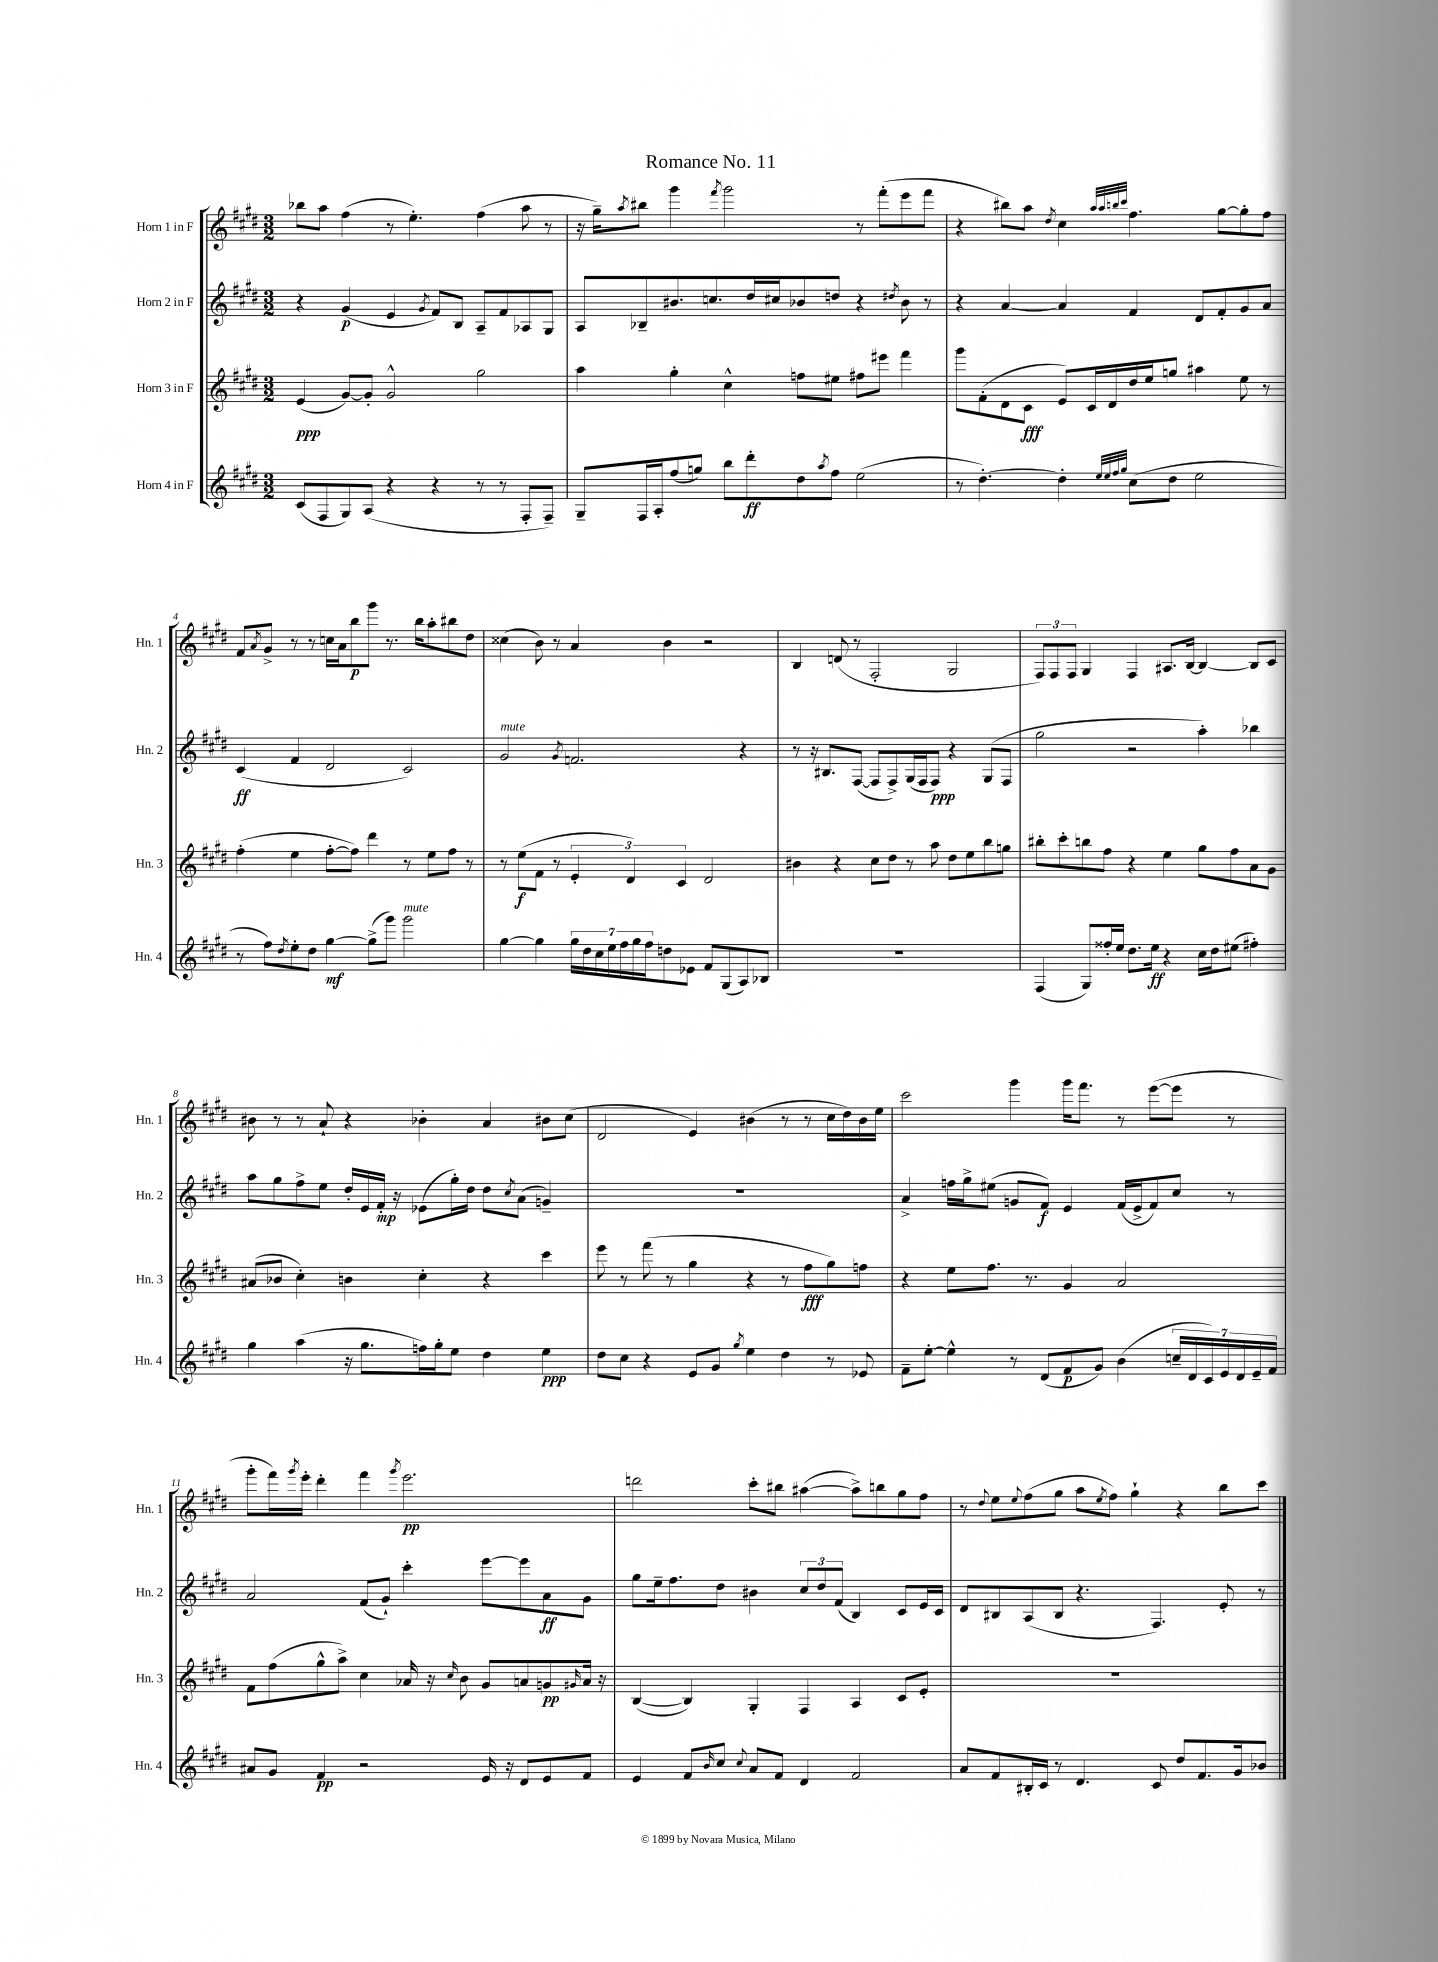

**kern	**kern	**kern	**kern
*staff4	*staff3	*staff2	*staff1
*clefG2	*clefG2	*clefG2	*clefG2
*k[f#c#g#d#]	*k[f#c#g#d#]	*k[f#c#g#d#]	*k[f#c#g#d#]
*M3/2	*M3/2	*M3/2	*M3/2
(8c#/L	(4e/	4r	8bb-\L
8F#/	.	.	8aa\J
8G#/)	[8g#/L)	(4g#/	(4ff#\
(8A/J	8g#'/]J	.	.
4r	2g#^^/	4e/	8r
.	.	.	4.ee'\)
.	.	8qg#/	.
4r	.	8f#/L)	.
.	.	8B/J	.
8r	2gg#\	8A~/L	(4ff#\
8r	.	8f#/	.
8F#'/L	.	8A-/	8aa\
8F#~/J)	.	8G#/J	8r
=	=	=	=
8G#~/L	4aa\	8A/L	16r
.	.	.	16gg#~\LK)
.	.	.	8qaa/
16F#/L	.	8B-~/	8bb#\J
16A'/J	.	.	.
(8ff#/	4gg#'\	8.b#/	4ggg#\
8gg/J)	.	.	.
.	.	8.cc/	.
.	.	.	8qfff#/
8bb\L	4cc#^^\	.	2ggg#\
8ddd#'\	.	16dd#/L	.
.	.	16cc#/J	.
8dd#\	8ff\L	8b-/	.
8qaa/	.	.	.
8ff#\J	8ee#\J	8dd/J	.
(2ee\	8ff#\L	4r	8r
.	8eee#\J	.	(8fff#'\L
.	.	8qdd#/	.
.	4fff#\	8b-\	8eee\
.	.	8r	8fff#\J
=	=	=	=
8r	8ggg#\L	4r	4r
[4.dd#'\)	(8f#'\	.	.
.	8d#\	[4a/	8bb#\L)
.	8c#\J	.	8aa\J
.	.	.	8qdd#/
4dd#'\]	8e/L)	4a/]	4cc#\
.	16c#/L	.	.
.	16d#/	.	.
32qqee/LLL	.	.	32qqaa/LLL
32qqee/	.	.	32qqaa/
32qqff#/	.	.	32qqbb/
32qqgg#/JJJ	.	.	32qqccc#/JJJ
(8cc#\L	16dd#/	4f#/	4.ff#\
.	16ee/J	.	.
8dd#\J	8gg/J	.	.
2ee\	4aa#\	8d#/L	.
.	.	8f#'/	[8gg#\L
.	8ee\	8g#/	8gg#'\]
.	8r	8a/J	8ff#\J
=	=	=	=
8r	(4ff#'\	(4c#/	8f#/L
.	.	.	8qa/
8ff#\L)	.	.	8g#^/J
8qdd#/	.	.	.
8ee'\	4ee\	4f#/	8r
8dd#\J	.	.	8r
[4gg#\	[8ff#'\L	2d#/	16cc\LL
.	.	.	16a\J
.	8ff#\]J)	.	8bb\
(8gg#^\]L	4ddd#\	.	8ggg#\J
8ggg#\J)	.	.	8.r
2ggg#\	8r	2c#/)	.
.	.	.	16bb\LK
.	8ee\L	.	8aa'\
.	8ff#\J	.	8bb#\
.	8r	.	8dd#\J
=	=	=	=
[4gg#\	8r	2g#/	(4cc##\
.	(8ee\L	.	.
4gg#\]	8f#\J	.	8b\)
.	8r	.	8r
.	.	8qg#/	.
28gg#\LL	6e'/	2.f/	4a/
28dd#\	.	.	.
28cc#\	.	.	.
28ee\	.	.	.
28ff#\	.	.	.
.	6d#/)	.	.
28gg#\	.	.	.
28ff#\J	.	.	.
8dd\	.	.	4b\
.	6c#/	.	.
8e-\J	.	.	.
8f#/L	2d#/	.	2r
(8G#/	.	.	.
8A/)	.	4r	.
8B-/J	.	.	.
=	=	=	=
1.r	4b#\	8r	4B/
.	.	16r	.
.	.	8.B#/L	.
.	4r	.	(8d/
.	.	([8F#/J	8r
.	8cc#\L	8F#/]L	2F#'/
.	8dd#\J	8F#^/)	.
.	8r	(16G#/L	.
.	.	16F#/J	.
.	8aa\	8F#/J)	.
.	8dd#\L	4r	2G#/
.	8ee\	.	.
.	8bb\	(8G#/L	.
.	8gg\J	8F#/J	.
=	=	=	=
(4F#/	8bb#'\L	2gg#\	12F#/L)
.	.	.	12F#/
.	8ccc#'\	.	.
.	.	.	12F#/J
8G#/L)	8bb\	.	4G#/
16ff##'/L	8ff#\J	.	.
16ee/JJ	.	.	.
8.dd#\L	4r	2r	4F#/
16ee\Jk	.	.	.
4r	4ee\	.	8.A#/L
.	.	.	[16B/Jk
16cc#\LL	8gg#\L	4aa'\)	4B/_
16dd#\J	.	.	.
(8ee#\J	8ff#\	.	.
4ff#'\)	8a\	4bb-\	8B/]L
.	8g#\J	.	8c#/J
=	=	=	=
4gg#\	(8a#/L	8aa\L	8b#\
.	8b-/J	8gg#\	8r
(4aa\	4cc#'\)	8ff#^\	8r
.	.	8ee\J	8a`/
16r	4b\	16dd#'/LL	4r
8.gg#\L	.	16e/	.
.	.	16f#'/JJ	.
.	.	16r	.
16ff\L)	4cc#'\	(8e-\L	4b-'\
16gg#'\J	.	.	.
8ee\J	.	16gg#'\L)	.
.	.	16dd#\JJ	.
4dd#\	4r	8dd#\L	4a/
.	.	8qcc#/	.
.	.	(8a\J	.
4ee\	4ccc#\	4g~/)	8b#\L
.	.	.	(8cc#\J
=	=	=	=
8dd#\L	8eee\	1.r	2d#/
8cc#\J	8r	.	.
4r	(8fff#\	.	.
.	8r	.	.
8e/L	4gg#\	.	4e/)
8g#/J	.	.	.
8qgg#/	.	.	.
4ee\	4r	.	(4b#\
4dd#\	8r	.	8r
.	8ff#\L	.	8r
8r	8gg#\)	.	16cc#\LL
.	.	.	16dd#\)
8e-/	8ff\J	.	16b#\
.	.	.	16ee\JJ
=	=	=	=
8f#~\L	4r	4a^/	2ccc#\
[8ee'\J	.	.	.
4ee^^\]	8ee\L	16ff\LL	.
.	.	16gg#^\J	.
.	8.ff#\J	(8ee#\J	.
8r	.	8g/L	4ggg#\
.	8.r	.	.
(8d#/L	.	8f#/J)	.
8f#/	4g#/	4e/	16ggg#\LK
.	.	.	8.fff#\J
8g#/J)	.	.	.
(4b\	2a/	(16f#/LL	8r
.	.	16e^/J	.
.	.	8f#/)	([8eee\L
28cc~/LL	.	8cc#/J	8eee\]J
28d#/	.	.	.
28c#/)	.	.	.
28e/	.	.	.
.	.	8r	8r
28d#/	.	.	.
28e~/	.	.	.
28f#/JJ	.	.	.
=	=	=	=
8a#/L	8f#\L	2a/	8ggg#'\L
8g#/J	(8ff#\	.	16fff#\L)
.	.	.	8qggg#/
.	.	.	16eee'\JJ
4f#/	8gg#^^\	.	4ddd#'\
.	8aa^\J)	.	.
2r	4cc#\	(8f#/L	4fff#\
.	.	8g#`/J)	.
.	.	.	8qggg#/
.	16a-/	4ccc#'\	2.eee\
.	16r	.	.
.	16qqcc#/	.	.
.	8b\	.	.
16e/	8g#/L	[8eee\L	.
16r	.	.	.
8d#/L	8a/	8eee\]	.
8e/	8g/	8a\	.
.	16qqg#/	.	.
8f#/J	16a/Jk	8g#\J	.
.	16r	.	.
=	=	=	=
4e/	([4B/	8gg#\L	2ddd\
.	.	16ee~\k	.
.	.	8.ff#\	.
8f#/L	4B/])	.	.
16qqb/	.	.	.
8cc#/J	.	8dd#\J	.
8qqcc#/	.	.	.
8a/L	4G#'/	4b#\	8ccc#'\L
8f#/J	.	.	8bb#\J
4d#/	4F#/	12cc#/L	([4aa#\
.	.	12dd#/	.
.	.	(12f#/J	.
2f#/	4A/	4B/)	8aa#^\]L)
.	.	.	8bb\
.	8c#/L	8c#/L	8gg#\
.	8e'/J	16e/L	8ff#\J
.	.	16c#/JJ	.
=	=	=	=
8a/L	1.r	8d#/L	8r
.	.	.	8qqdd#/
8f#/	.	8B#/	8ee\L
.	.	.	8qqee/
16B#'/L	.	(8A/	(8ff#\
16c#/JJ	.	.	.
8r	.	8B#/J	8gg#\J
4.d#/	.	4.r	8aa\L
.	.	.	8qee/
.	.	.	8ff#\J)
.	.	.	4gg#`\
8c#/	.	4.F#/)	.
8dd#/L	.	.	4r
8.f#/	.	.	.
.	.	8e'/	8bb\L
16g#/k	.	.	.
8b-/J	.	8r	8ccc#\J
==	==	==	==
*-	*-	*-	*-
